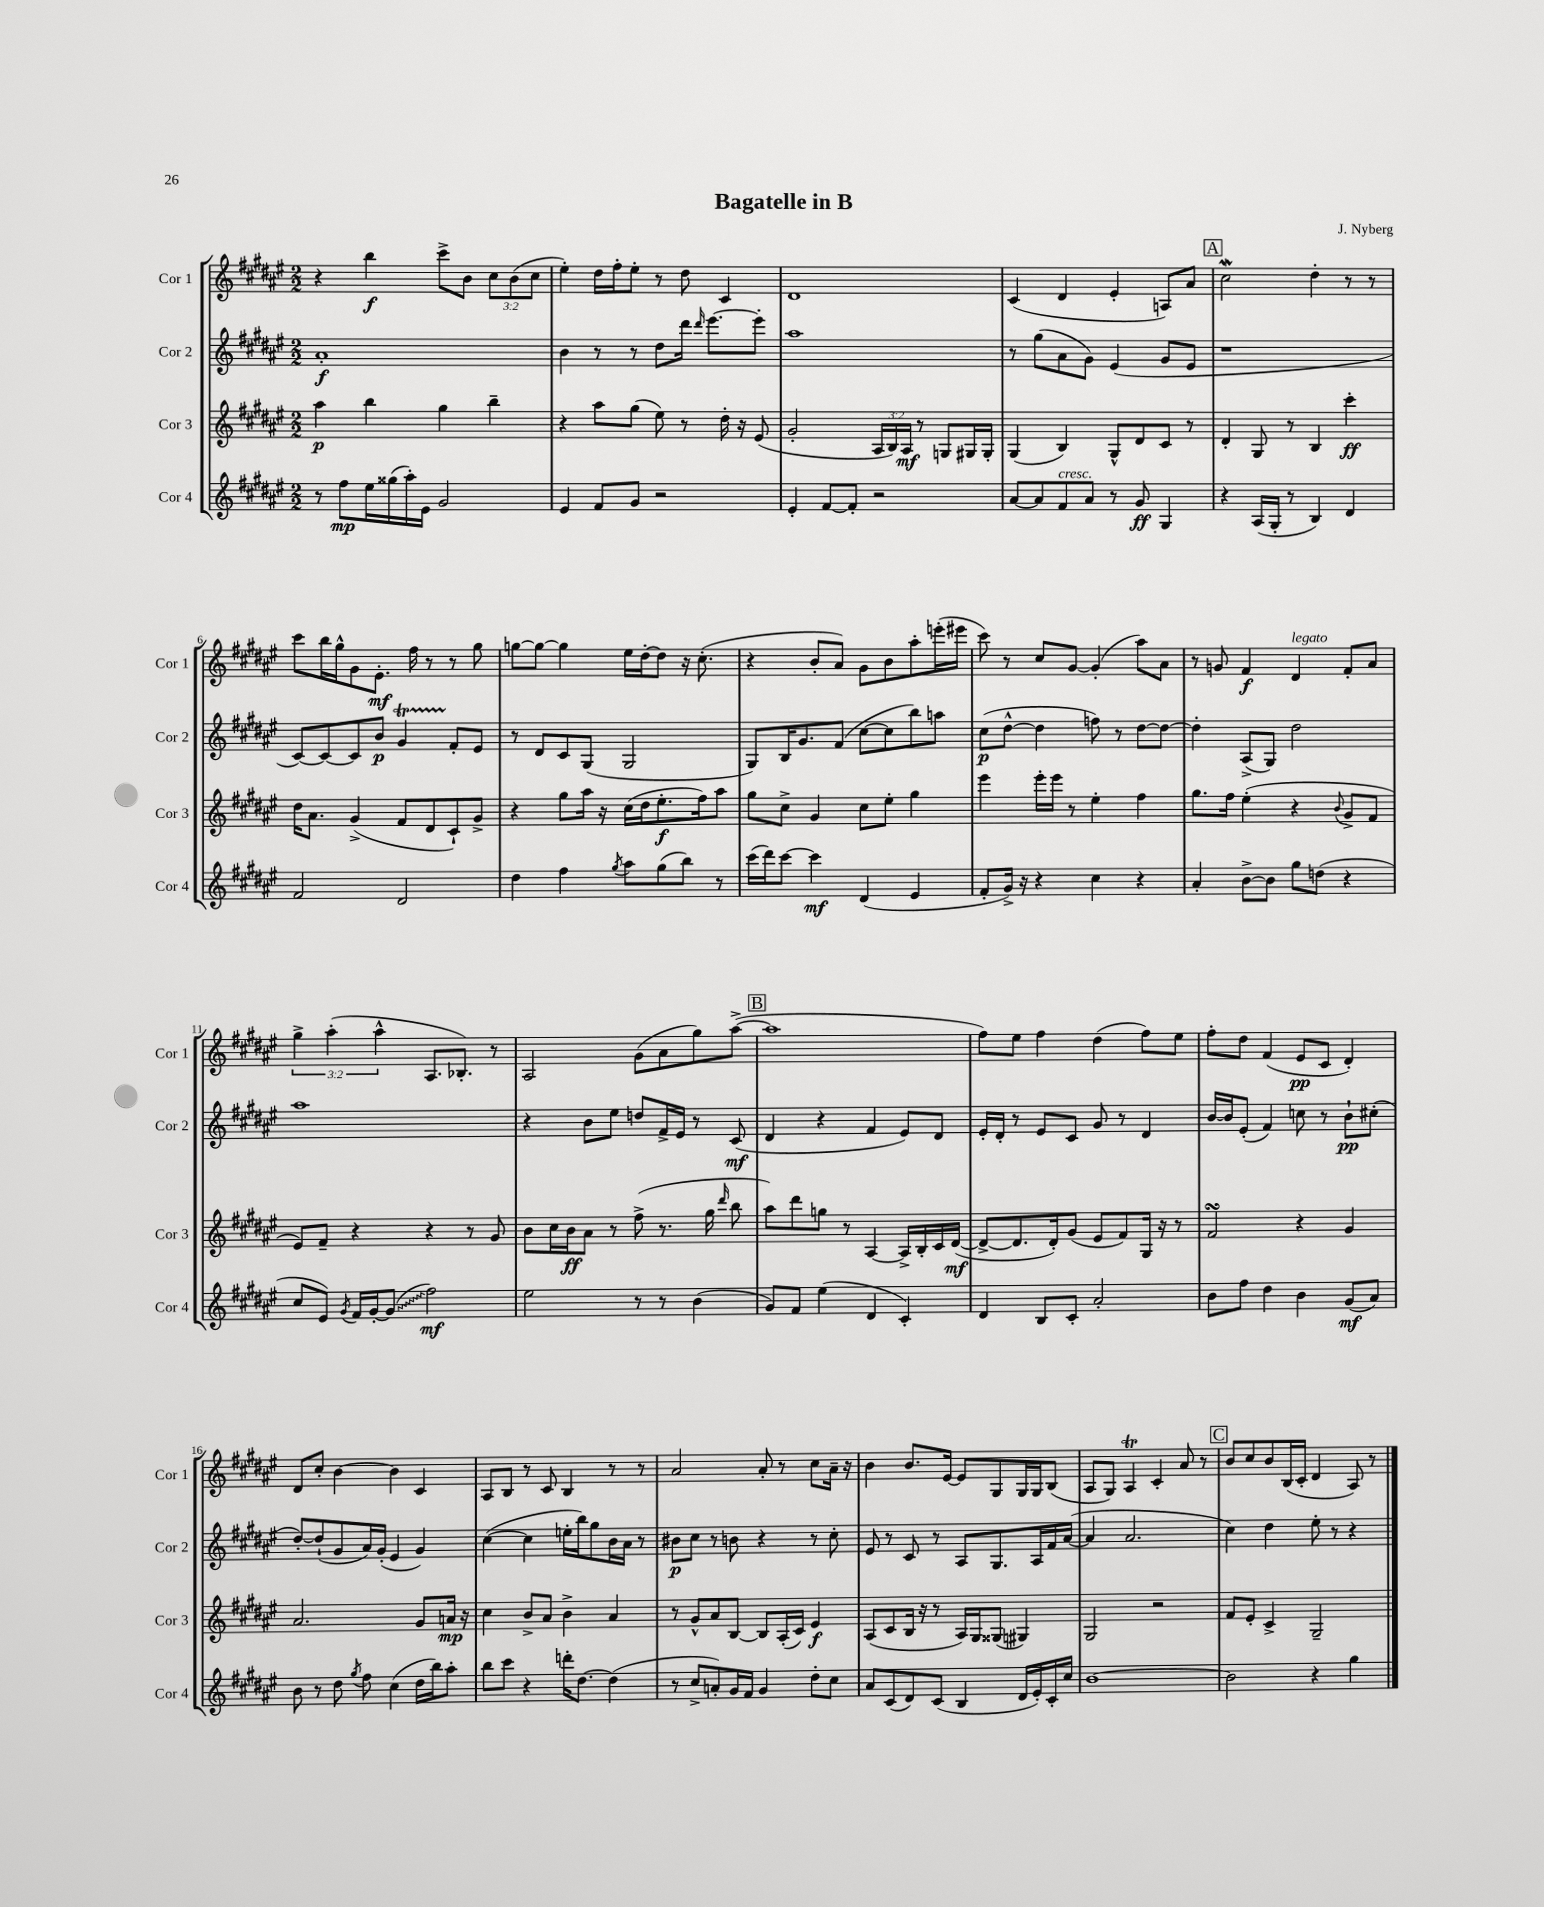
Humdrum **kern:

**kern	**kern	**kern	**kern
*staff4	*staff3	*staff2	*staff1
*clefG2	*clefG2	*clefG2	*clefG2
*k[f#c#g#d#a#e#]	*k[f#c#g#d#a#e#]	*k[f#c#g#d#a#e#]	*k[f#c#g#d#a#e#]
*M2/2	*M2/2	*M2/2	*M2/2
8r	4aa#\	1a#'	4r
8ff#\L	.	.	.
16ee#\L	4bb\	.	4bb\
(16gg##\	.	.	.
16aa#'\)	.	.	.
16e#\JJ	.	.	.
2g#/	4gg#\	.	8ccc#^\L
.	.	.	8b\J
.	4bb~\	.	12cc#\L
.	.	.	(12b\
.	.	.	12cc#\J
=	=	=	=
4e#/	4r	4b\	4ee#'\)
8f#/L	8aa#\L	8r	16dd#\LL
.	.	.	16ff#'\J
8g#/J	(8gg#\J	8r	8ee#'\J
2r	8ee#\)	8dd#\L	8r
.	8r	16ddd#\Jk	8dd#\
.	.	16qqddd#/	.
.	.	[8.eee#\L	.
.	16dd#'\	.	4c#/
.	16r	.	.
.	(8e#/	8eee#'\]J	.
=	=	=	=
4e#'/	2g#'/	1aa#	1d#
[8f#/L	.	.	.
8f#'/]J	.	.	.
2r	24A#/LL	.	.
.	24B/)	.	.
.	24A#/JJ	.	.
.	8r	.	.
.	8G/L	.	.
.	16G#/L	.	.
.	16G#'/JJ	.	.
=	=	=	=
[8a#/L	(4G#/	8r	(4c#/
8a#/]	.	(8gg#\L	.
8f#/	4B/)	8a#\	4d#/
8a#/J	.	8g#\J)	.
8r	8G#^^/L	(4e#/	4e#'/
8g#/	8d#/	.	.
4G#/	8c#/J	8g#/L	8A/L)
.	8r	8e#/J	8a#/J
=	=	=	=
4r	4d#'/	1r	2cc#\
(16A#/LL	8G#/	.	.
16G#'/JJ	.	.	.
8r	8r	.	.
4B/)	4B/	.	4dd#'\
4d#/	4ccc#'\	.	8r
.	.	.	8r
=	=	=	=
2f#/	16dd#\LK	[8c#/L)	8ccc#\L
.	8.a#\J	.	.
.	.	8c#/_	16bb\L
.	.	.	16gg#^^\J
.	(4g#^/	8c#/]	8g#\
.	.	8b/J	8.e#'\J
2d#/	8f#/L	4g#/	.
.	.	.	16ff#\
.	8d#/	.	8r
.	8c#`/)	8f#'/L	8r
.	8g#^/J	8e#/J	8gg#\
=	=	=	=
4dd#\	4r	8r	[8gg\L
.	.	8d#/L	8gg\_J
4ff#\	8gg#\L	8c#/	4gg\]
.	16aa#\Jk	(8G#/J	.
.	16r	.	.
8qgg#/	.	.	.
8aa#\L	(16cc#\LL	2G#/	16ee#\LL
.	16dd#\J	.	[16dd#'\J
(8gg#\	8.ee#'\	.	8dd#\]J
8bb\J)	.	.	16r
.	16ff#\k)	.	(8.cc#'\
8r	8aa#\J	.	.
=	=	=	=
(16ccc#\LL	8gg#\L	8G#/L)	4r
16ddd#\J)	.	.	.
[8ccc#\J	8cc#^\J	16B/K	.
.	.	8.g#/	.
4ccc#\]	4g#/	.	8b'/L
.	.	(8f#/J	8a#/J)
(4d#/	8cc#\L	[8cc#\L	8g#\L
.	8ee#'\J	8cc#\]	8b\
4e#/	4gg#\	8bb\)	8aa#'\
.	.	8aa\J	(16eee'\L
.	.	.	16eee#\JJ
=	=	=	=
8f#'/L	4eee#\	(8cc#\L	8ccc#\)
16g#^/Jk)	.	[8dd#^^\J	8r
16r	.	.	.
4r	16eee#'\LL	4dd#\]	8cc#/L
.	16eee#\JJ	.	.
.	8r	.	[8g#/J
4cc#\	4ee#'\	8ff\)	(4g#'/]
.	.	8r	.
4r	4ff#\	[8dd#\L	8aa#\L)
.	.	8dd#\_J	8a#\J
=	=	=	=
4a#'/	8.gg#\L	4dd#'\]	8r
.	.	.	8g/
.	16ff#\Jk	.	.
[8b^\L	(4ee#'\	(8A#^/L	4f#/
8b\]J	.	8G#/J)	.
8gg#\L	4r	2dd#\	4d#/
(8dd\J	.	.	.
.	8qqb/	.	.
4r	8g#^/L	.	8f#'/L
.	8f#/J	.	8a#/J
=	=	=	=
8cc#/L	8e#/L)	1aa#	6gg#^\
8e#/J)	8f#~/J	.	.
.	.	.	(6aa#'\
8qg#/	.	.	.
16f#/LL	4r	.	.
[16g#'/J	.	.	.
.	.	.	6aa#^^\
(8g#/]J	.	.	.
2ff#\)	4r	.	8.A#/L
.	.	.	8.B-'/J)
.	8r	.	.
.	8g#/	.	8r
=	=	=	=
2ee#\	8b\L	4r	2A#/
.	16cc#\L	.	.
.	16b\J	.	.
.	8a#\J	8b\L	.
.	8r	8ee#\J	.
8r	(8ff#^\	8dd/L	(8g#\L
8r	8.r	16f#^/L	8a#\
.	.	16e#/JJ	.
(4b\	.	8r	8gg#\)
.	16gg#\	.	.
.	16qqddd#/	.	.
.	8bb\	(8c#/	([8aa#^\J
=	=	=	=
8g#/L)	8aa#\L)	4d#/	1aa#]
8f#/J	8ddd#\	.	.
(4ee#\	8gg\J	4r	.
.	8r	.	.
4d#/	[4A#/	4f#/	.
4c#'/)	16A#^/]LL	8e#/L)	.
.	16B'/	.	.
.	16c#/	8d#/J	.
.	([16d#/JJ	.	.
=	=	=	=
4d#/	8d#^/_L	16e#'/LL	8ff#\L)
.	.	16d#'/JJ	.
.	8.d#/]	8r	8ee#\J
8B/L	.	8e#/L	4ff#\
.	16d#'/k)	.	.
8c#'/J	(8g#/J	8c#/J	.
2a#'/	8e#/L	8g#/	(4dd#\
.	8f#/)	8r	.
.	16G#/Jk	4d#/	8ff#\L)
.	16r	.	.
.	8r	.	8ee#\J
=	=	=	=
8b\L	2f#/	[16b/LL	8ff#'\L
.	.	16b/]J	.
8ff#\J	.	(8e#'/J	8dd#\J
4dd#\	.	4f#/)	(4f#/
4b\	4r	8cc\	8e#/L
.	.	8r	8c#/J
(8g#/L	4g#/	8b`\L	4d#'/)
8a#/J)	.	(8cc#'\J	.
=	=	=	=
8b\	2.a#/	[8dd#'/L)	8d#/L
8r	.	(8dd#`/]	8cc#'/J
8dd#\	.	8g#/	[4b\
8qgg#/	.	.	.
8ff#\	.	16a#/L)	.
.	.	(16g#'/JJ	.
(4cc#\	.	4e#/	4b\]
16dd#\LL	8g#/L	4g#/)	4c#/
16bb\J)	.	.	.
8aa#'\J	16a/Jk	.	.
.	16r	.	.
=	=	=	=
8bb\L	4cc#\	([4cc#\	8A#/L
8ccc#\J	.	.	8B/J
4r	8b^/L	4cc#\]	8r
.	8a#/J	.	8c#/
16ddd'\LK	4b^\	16ee'\LL	4B/
[8.dd#\J	.	16bb\J)	.
.	.	8gg#\	.
(4dd#\]	4a#/	16b\L	8r
.	.	16a#\JJ	.
.	.	8r	8r
=	=	=	=
8r	8r	8b#\L	2a#/
8cc#^/L	8g#^^/L	8cc#\J	.
8a'/)	8a#/	8r	.
16g#/L	[8B/J	8b\	.
16f#/JJ	.	.	.
4g#/	8B/]L	4r	8a#'/
.	(16A#'/L	.	8r
.	16c#/JJ)	.	.
8dd#'\L	4e#/	8r	8cc#\L
8cc#\J	.	8cc#'\	16a#~\Jk
.	.	.	16r
=	=	=	=
8a#/L	(8A#/L	8e#/	4b\
(8c#/	8c#/	8r	.
8d#/)	16B/Jk	8c#/	8.b/L
.	16r	.	.
(8c#/J	8r	8r	.
.	.	.	[16e#/Jk
4B/	16A#/LL)	8A#/L	8e#/]L
.	16G#/J	.	.
.	(8G##/J	8.G#/	8G#/
16d#/LL	4G#/)	.	16G#/L
16e#'/)	.	16A#/L	16G#/J
16c#'/	.	16f#/	(8B/J
16cc#/JJ	.	([16a#/JJ	.
=	=	=	=
[1b	2G#/	4a#/]	8A#/L
.	.	.	8G#/J)
.	.	2.a#/	4A#/
.	2r	.	4c#'/
.	.	.	8a#/
.	.	.	8r
=	=	=	=
2b\]	8f#/L	4cc#\)	8b/L
.	8e#'/J	.	8cc#/
.	4c#^/	4dd#\	8b/
.	.	.	(16B/L
.	.	.	16c#'/JJ
4r	2G#~/	8ee#'\	4d#/
.	.	8r	.
4gg#\	.	4r	8A#/)
.	.	.	8r
==	==	==	==
*-	*-	*-	*-
